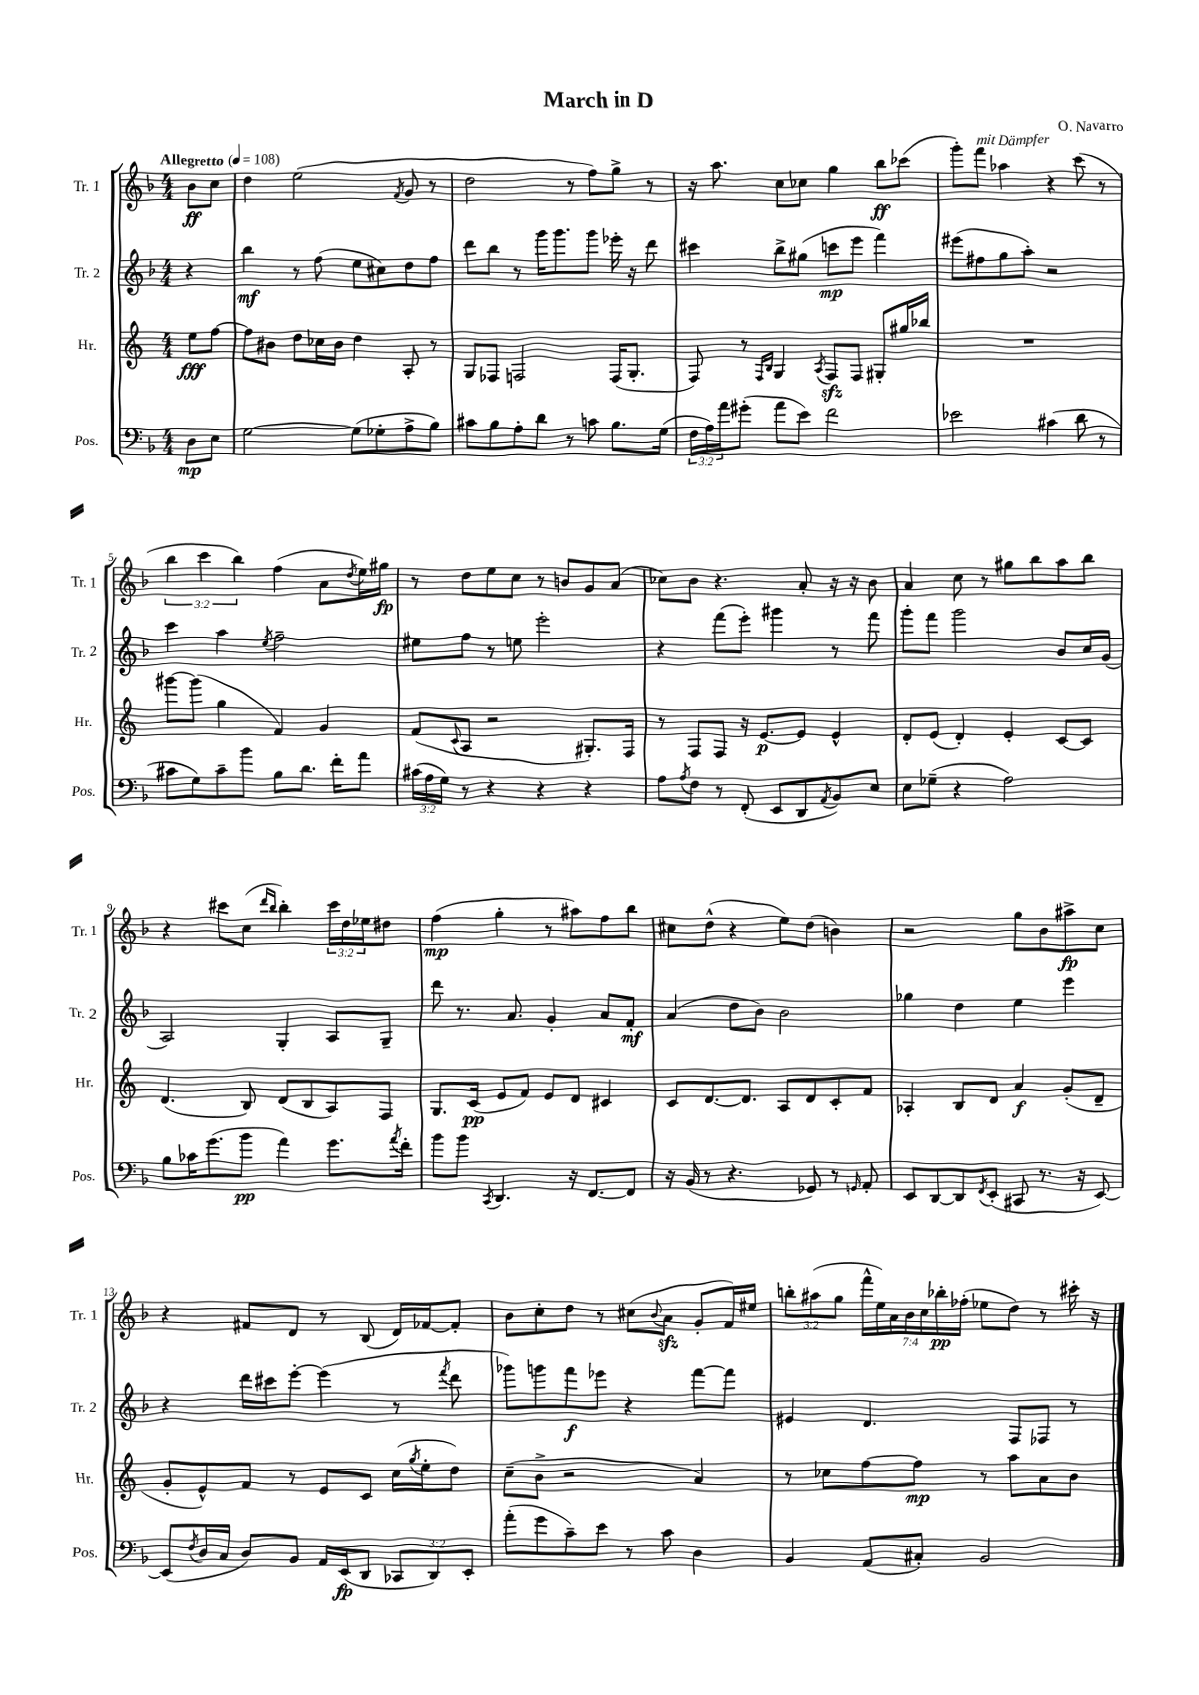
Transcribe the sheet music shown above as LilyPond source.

\header { title = "March in D" composer = "O. Navarro" }
<<
\new StaffGroup <<
\new Staff = "s0" \with { instrumentName = "Tr. 1" shortInstrumentName = "Tr. 1" } {
    \clef treble \key f \major \numericTimeSignature \time 4/4 \override Staff.TupletNumber.text = #tuplet-number::calc-fraction-text \partial 4 \tempo "Allegretto" 4 = 108
    bes'8\ff c''8 |
    d''4 e''2( \acciaccatura { f'8 } g'8 r8 |
    d''2 r8 f''8) g''8-> r8 |
    r16 a''8. c''8 ces''8 g''4 bes''8\ff ces'''8( |
    g'''8-.) f'''8^\markup { \italic "mit Dämpfer" } aes''4 r4 c'''8( r8 |
    \tuplet 3/2 { bes''4 c'''4 bes''4) } f''4( a'8 \acciaccatura { d''8 } e''16) gis''16\fp |
    r8 d''8 e''8 c''8 r8 b'8 g'8 a'8( |
    ces''8) bes'8 r4. a'8-. r16 r16 bes'8 |
    a'4 c''8 r8 gis''8 bes''8 a''8 bes''8 |
    r4 cis'''8 c''8( \grace { d'''16 bes''16 } bes''4-.) \tuplet 3/2 { cis'''16 d''16 ees''16 } dis''8 |
    f''4\mp( g''4-. r8 ais''8) f''8 bes''8 |
    cis''8 d''8-^( r4 e''8) d''8( b'4) |
    r2 g''8 bes'8 ais''8->\fp c''8 |
    r4 fis'8 d'8 r8 bes8( d'16) fes'16~ fes'8-. |
    bes'8 c''8-. d''8 r8 cis''8( \appoggiatura { bes'8 } a'8\sfz g'8-. f'16) eis''16 |
    \tuplet 3/2 { b''8-. ais''8( g''8 } \tuplet 7/4 { f'''16-^ e''16) a'16 bes'16 c''16 bes''16-.\pp fes''16-.( } ees''8 d''8) r8 cis'''16-. r16 \bar "|." |
}
\new Staff = "s1" \with { instrumentName = "Tr. 2" shortInstrumentName = "Tr. 2" } {
    \clef treble \key f \major \numericTimeSignature \time 4/4 \partial 4
    r4 |
    bes''4\mf r8 f''8( e''8 cis''8) d''8 f''8 |
    d'''8 bes''8 r8 g'''16 g'''8. g'''8 ees'''16-. r16 d'''8 |
    cis'''4 bes''8-> gis''8( c'''8\mp e'''8 f'''4) |
    eis'''8( fis''8 g''8 a''8-.) r2 |
    c'''4 a''4 \acciaccatura { e''8 } f''2-- |
    eis''8 f''8 r8 e''8 e'''2-. |
    r4 f'''8( e'''8-.) gis'''4 r8 f'''8 |
    g'''8-. f'''8 g'''2 bes'8 c''16 g'16( |
    a2) g4-. a8 g8-- |
    d'''8 r8. a'8. g'4-. a'8 f'8-.\mf |
    a'4( d''8 bes'8) bes'2 |
    ges''4 d''4 e''4 e'''4 |
    r4 d'''16 cis'''16 e'''8~-. e'''4( r8 \acciaccatura { f'''8 } d'''8 |
    ges'''8) g'''8 f'''8\f ees'''8 r4 f'''8~ f'''8 |
    eis'4 d'4. f8 fes8 r8 \bar "|." |
}
\new Staff = "s2" \with { instrumentName = "Hr." shortInstrumentName = "Hr." } {
    \clef treble \key c \major \numericTimeSignature \time 4/4 \partial 4
    e''8\fff f''8~ |
    f''8 bis'8 d''8 ces''16 bis'16 d''4 a8-. r8 |
    g8 fes8 f2 f16( g8.-. |
    f8) r8 \grace { f16 b16 } g4 \acciaccatura { a8 } f8\sfz f8 gis8-. gis''16 bes''16 |
    R1 |
    gis'''8~ gis'''8( g''4 f'4) g'4 |
    f'8( \appoggiatura { c'8 } a8 r2 gis8.-.) f16 |
    r8 f8 f8 r16 e'8.~\p e'8 e'4-^ |
    d'8-. e'8( d'4-.) e'4-. c'8~ c'8 |
    d'4.( b8) d'8( b8 a8) f8 |
    g8. c'16\pp( e'8 f'8) e'8 d'8 cis'4 |
    c'8 d'8.~ d'8. a8 d'8 c'8-. f'8 |
    aes4-. b8 d'8 a'4\f g'8-.( d'8-- |
    g'8-. e'8-^) f'8 r8 e'8 c'8 c''16( \acciaccatura { g''8 } e''16-. d''8) |
    c''8--( b'8-> r2 a'4) |
    r8 ces''8 f''8~ f''8\mp r8 a''8 a'8 b'8 \bar "|." |
}
\new Staff = "s3" \with { instrumentName = "Pos." shortInstrumentName = "Pos." } {
    \clef bass \key f \major \numericTimeSignature \time 4/4 \override Staff.TupletNumber.text = #tuplet-number::calc-fraction-text \partial 4
    d8\mp e8 |
    g2~ g8( ges8-. a8-> bes8) |
    cis'8 bes8 a8-. d'8 r8 c'8 bes8. g16( |
    \tuplet 3/2 { f16 a16) a'16 } gis'8-.( a'8 e'8) f'2 |
    ees'2 cis'4( d'8 r8 |
    cis'8 g8) cis'8-- bes'8 bes8 d'8. f'16-. a'8 |
    \tuplet 3/2 { cis'16( a16 g16) } r8 r4 r4 r4 |
    a8 \acciaccatura { a8 } f8 r8 f,8-.( e,8 d,8 \acciaccatura { a,8 } bes,8) e8 |
    e8 ges8--( r4 a2) |
    bes8 ces'16 g'8.( bes'8\pp a'4) g'8. \acciaccatura { a'8 } f'16-. |
    bes'8 bes'8 \acciaccatura { c,8 } d,4. r16 f,8.~ f,8 |
    r16 bes,16( r8 r4. ges,8) r8 \grace { g,16 } a,8-. |
    e,8 d,8~ d,8 \acciaccatura { f,8 } e,8-.( cis,8 r8. r16 e,8~) |
    e,8( \acciaccatura { f8 } d16 c16 d8) bes,8 a,16 e,16\fp( d,8 \tuplet 3/2 { ces,8 d,8) e,8-. } |
    a'8-.( g'8 c'8--) e'8 r8 c'8 d4 |
    bes,4 a,8( cis8-.) bes,2 \bar "|." |
}
>>
>>
